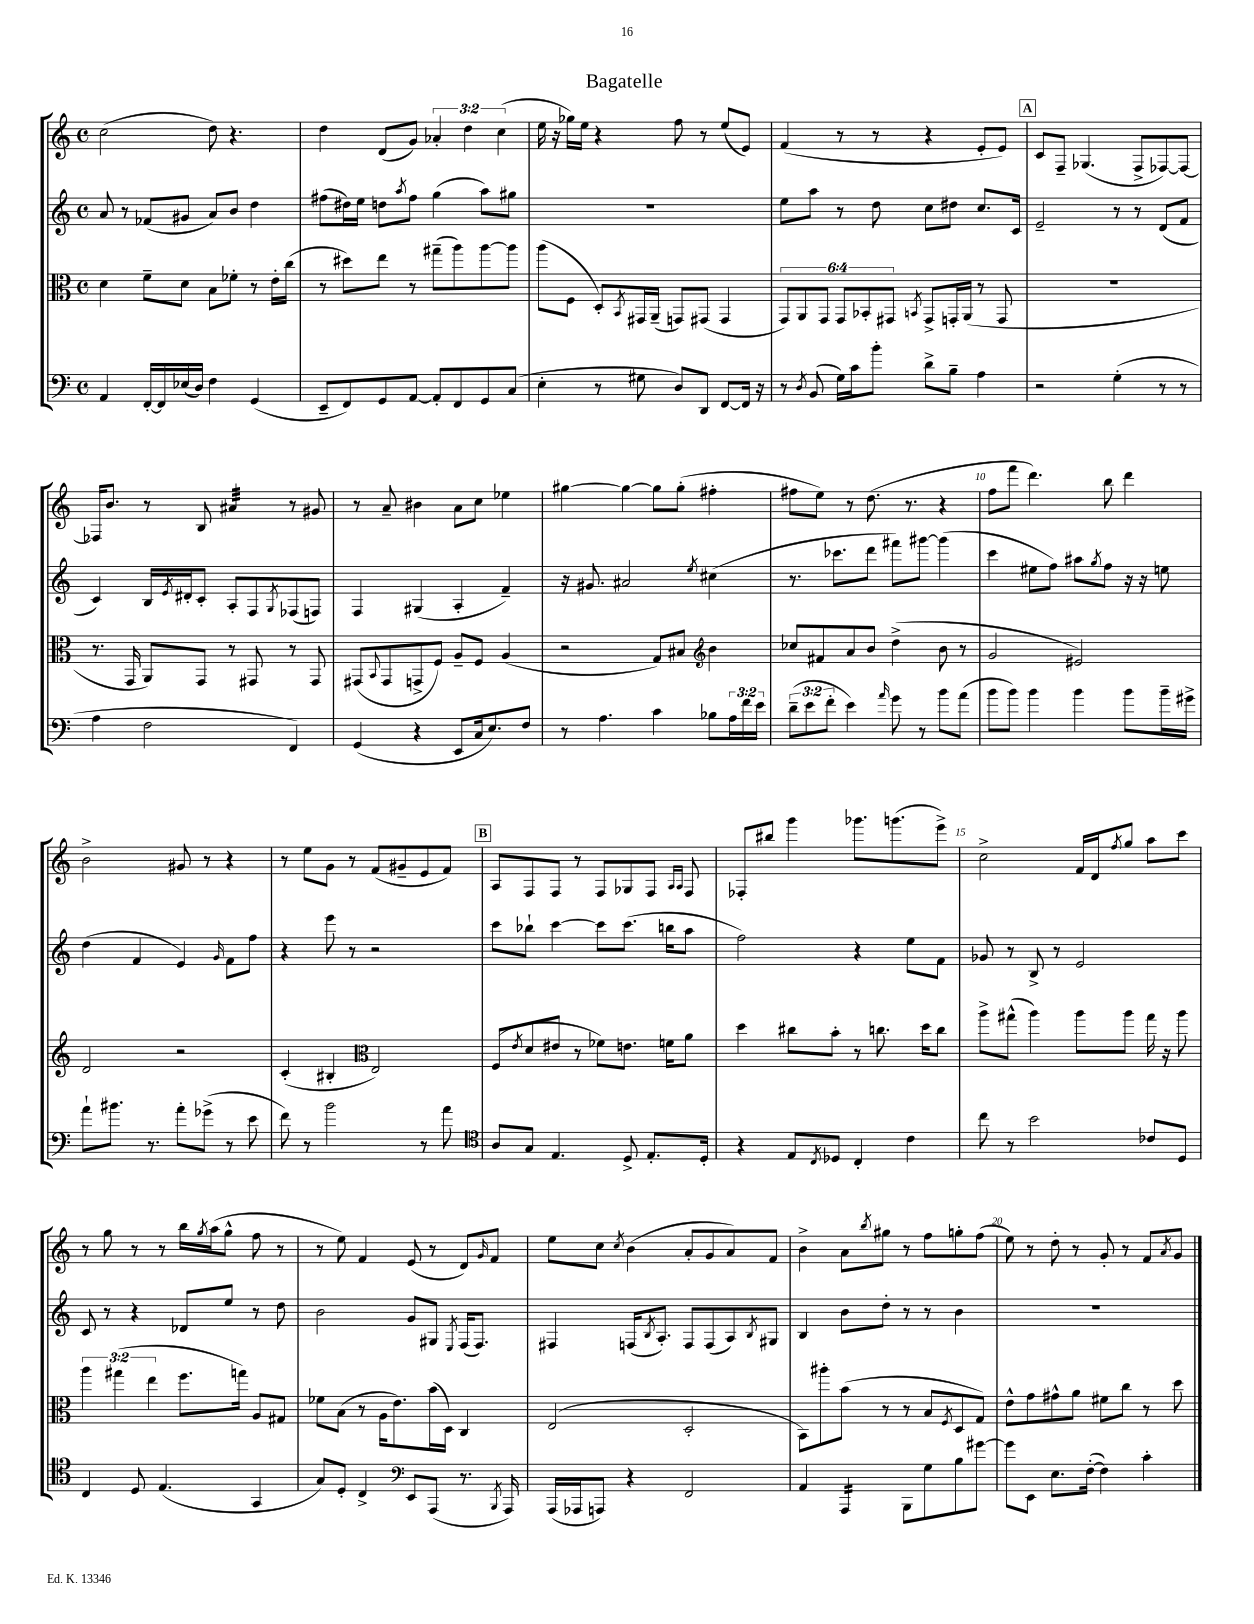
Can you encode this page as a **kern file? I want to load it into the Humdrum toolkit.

**kern	**kern	**kern	**kern
*staff4	*staff3	*staff2	*staff1
*clefF4	*clefC3	*clefG2	*clefG2
*k[]	*k[]	*k[]	*k[]
*M4/4	*M4/4	*M4/4	*M4/4
*met(c)	*met(c)	*met(c)	*met(c)
4AA	4d	8a	(2cc
.	.	8r	.
[16FF'	8f~	(8f-	.
16FF]	.	.	.
(16E-	8d	8g#	.
16D)	.	.	.
4F	8B	8a)	8dd)
.	8f-'	8b	4.r
(4GG	8r	4dd	.
.	16e'	.	.
.	(16cc	.	.
=	=	=	=
8EE~	8r	(8ff#	4dd
8FF)	8dd#)	16dd#)	.
.	.	16ee	.
8GG	8ee	8dd	(8d
.	.	8qaa	.
[8AA	8r	8ff#	8g)
8AA']	(8gg#~	(4gg	6a-'
8FF	8aa)	.	.
.	.	.	6dd
8GG	[8aa	8aa)	.
.	.	.	(6cc
(8C	8aa]	8gg#	.
=	=	=	=
4E'	(8aa	1r	16ee
.	.	.	16r
.	8F	.	16gg-)
.	.	.	16ee
8r	8D')	.	4r
.	8qBB	.	.
8G#	16GG#	.	.
.	(16AA~	.	.
8D)	8GG)	.	8ff
8DD	(8GG#	.	8r
[8FF	4GG#	.	(8ee
16FF]	.	.	8e)
16r	.	.	.
=	=	=	=
8r	12GG)	8ee	(4f
.	12AA	.	.
8qD	.	.	.
(8BB	.	8aa	.
.	12GG	.	.
16G)	12GG	8r	8r
16c	.	.	.
.	12BB-'	.	.
8b'	.	8dd	8r
.	12GG#	.	.
.	8qBB	.	.
8d^	8GG#^	8cc	4r
8B~	16GG'	8dd#	.
.	(16AA	.	.
4A	8r	8.cc	8e'
.	8GG	.	8e)
.	.	16c	.
=	=	=	=
2r	1r	2e~	8c
.	.	.	8F~
.	.	.	(4.G-
(4G'	.	8r	.
.	.	8r	8F^
8r	.	(8d	[8F-)
8r	.	8f	8F-_
=	=	=	=
4A	8.r	4c)	16F-]
.	.	.	8.b
.	16GG	.	.
2F	8AA)	16B	8r
.	.	8qe	.
.	.	16d#'	.
.	8GG	8c'	8B
.	8r	8A'	4a#
.	8GG#	8F	.
.	.	8qG	.
4FF)	8r	(8F-	8r
.	8GG#	8F)	8g#
=	=	=	=
(4GG	(8GG#	4F	8r
.	8qqBB	.	.
.	8GG#	.	8a~
4r	8GG^	(4G#	4b#
.	8F)	.	.
8EE	8A~	4A'	8a
16C	8F	.	8cc
8.E)	.	.	.
.	(4A	4f~)	4ee-
8F	.	.	.
=	=	=	=
8r	2r	16r	[4gg#
.	.	8.g#	.
4.A	.	.	.
.	.	2a#	4gg#_
4c	8G)	.	8gg#]
.	8B#	.	(8gg#'
*	*clefG2	*	*
.	.	8qee	.
8B-	4b	(4cc#	4ff#'
24A	.	.	.
24f	.	.	.
24e	.	.	.
=	=	=	=
(12d~	8cc-	8.r	8ff#
12e	.	.	.
.	8f#	.	8ee)
12f'	.	.	.
.	.	8.ccc-	.
4e)	8a	.	8r
.	8b	8ddd	(8.dd
16qqa	.	.	.
8g	(4dd^	8fff#)	.
.	.	.	8.r
8r	.	[8ggg#	.
8b	8b	(4ggg#]	4r
(8a	8r	.	.
=	=	=	=
8b	2g	4ccc	8ff
8b)	.	.	8fff
4b	.	8ee#	4.ddd)
.	.	8ff)	.
4b	2e#)	8aa#	.
.	.	8qgg	.
.	.	8ff	8bb
8b	.	16r	4ddd
.	.	16r	.
16b~	.	8ee	.
16g#^	.	.	.
=	=	=	=
8a`	2d	(4dd	2b^
8.b#	.	.	.
.	.	4f	.
8.r	.	.	.
8a'	2r	4e)	8g#
(8g-^	.	.	8r
.	.	16qqg	.
8r	.	8f	4r
8e	.	8ff	.
=	=	=	=
8f)	(4c'	4r	8r
8r	.	.	8ee
2b	4B#'	8eee	8g
.	.	8r	8r
*	*clefC3	*	*
.	2E)	2r	(8f
.	.	.	8g#~
8r	.	.	8e
8a	.	.	8f)
=	=	=	=
*clefC4	*	*	*
8A	(8F	8ccc	8A
.	8qe	.	.
8G	8d	8bb-`	8F
4.E	8e#	[4ccc	8F
.	8r	.	8r
.	8f-)	8ccc]	8F
8D^	8.e	(8.ccc	8G-
8.E'	.	.	8F
.	16f	16bb	.
.	.	.	16qqA
.	.	.	16qqA
.	8a	8aa	8F
16D'	.	.	.
=	=	=	=
4r	4dd	2ff)	8F-'
.	.	.	8bb#
8E	8cc#	.	4ggg
8qC	.	.	.
8D-	8b'	.	.
4C'	8r	4r	8.ggg-
.	8.cc	.	.
.	.	.	(8.ggg
4c	.	8ee	.
.	16dd	.	.
.	8cc	8f	8eee^)
=	=	=	=
8cc	8aa^	8g-	2cc^
8r	(8gg#^^	8r	.
2b	4aa)	8B^	.
.	.	8r	.
.	8aa	2e	16f
.	.	.	16d
.	.	.	8qff
.	8aa	.	8gg
8c-	16gg#	.	8aa
.	16r	.	.
8D	8aa	.	8ccc
=	=	=	=
4C	6aa	8c	8r
.	.	8r	8gg
.	(6gg#	.	.
8D	.	4r	8r
.	6ee	.	.
(4.E	.	.	8r
.	8.ff	8d-	16bb
.	.	.	8qgg
.	.	.	(16aa
.	.	8ee	8gg^^
.	16gg)	.	.
4GG	8A	8r	8ff
.	8G#	8dd	8r
=	=	=	=
8G)	8f-	2b	8r
8D'	(8B	.	8ee)
4C^	8r	.	4f
.	16A	.	.
.	8.e)	.	.
*clefF4	*	*	*
8EE	.	8g	(8e
(8AAA	(16b	8G#	8r
.	16D)	.	.
.	.	8qE	.
8.r	4C	(16F	8d)
.	.	8.F)	.
.	.	.	16qqg
.	.	.	8f
8qBBB	.	.	.
16AAA)	.	.	.
=	=	=	=
(16AAA	(2E	4F#	8ee
16AAA-	.	.	.
8AAA)	.	.	8cc
.	.	.	8qcc
4r	.	(16F	(4b
.	.	8qB	.
.	.	8.A')	.
2FF	2D'	8F	8a'
.	.	(8F	8g
.	.	8A)	8a)
.	.	8qB	.
.	.	8G#	8f
=	=	=	=
4AA	8BB)	4B	4b^
.	8aa#'	.	.
4AAA	(8b	8b	8a
.	.	.	8qbb
.	8r	8dd'	8gg#
8BBB	8r	8r	8r
8G	8B	8r	8ff
.	8qF	.	.
8B	8D	4b	8gg'
[8g#	8G)	.	(8ff
=	=	=	=
8g#]	8e^^	1r	8ee)
8EE	8g	.	8r
8.E	8g#^^	.	8dd'
.	8a	.	8r
([16F'	.	.	.
4F])	8f#	.	8g'
.	8cc	.	8r
4c'	8r	.	8f
.	.	.	8qa
.	8dd	.	8g
==	==	==	==
*-	*-	*-	*-
